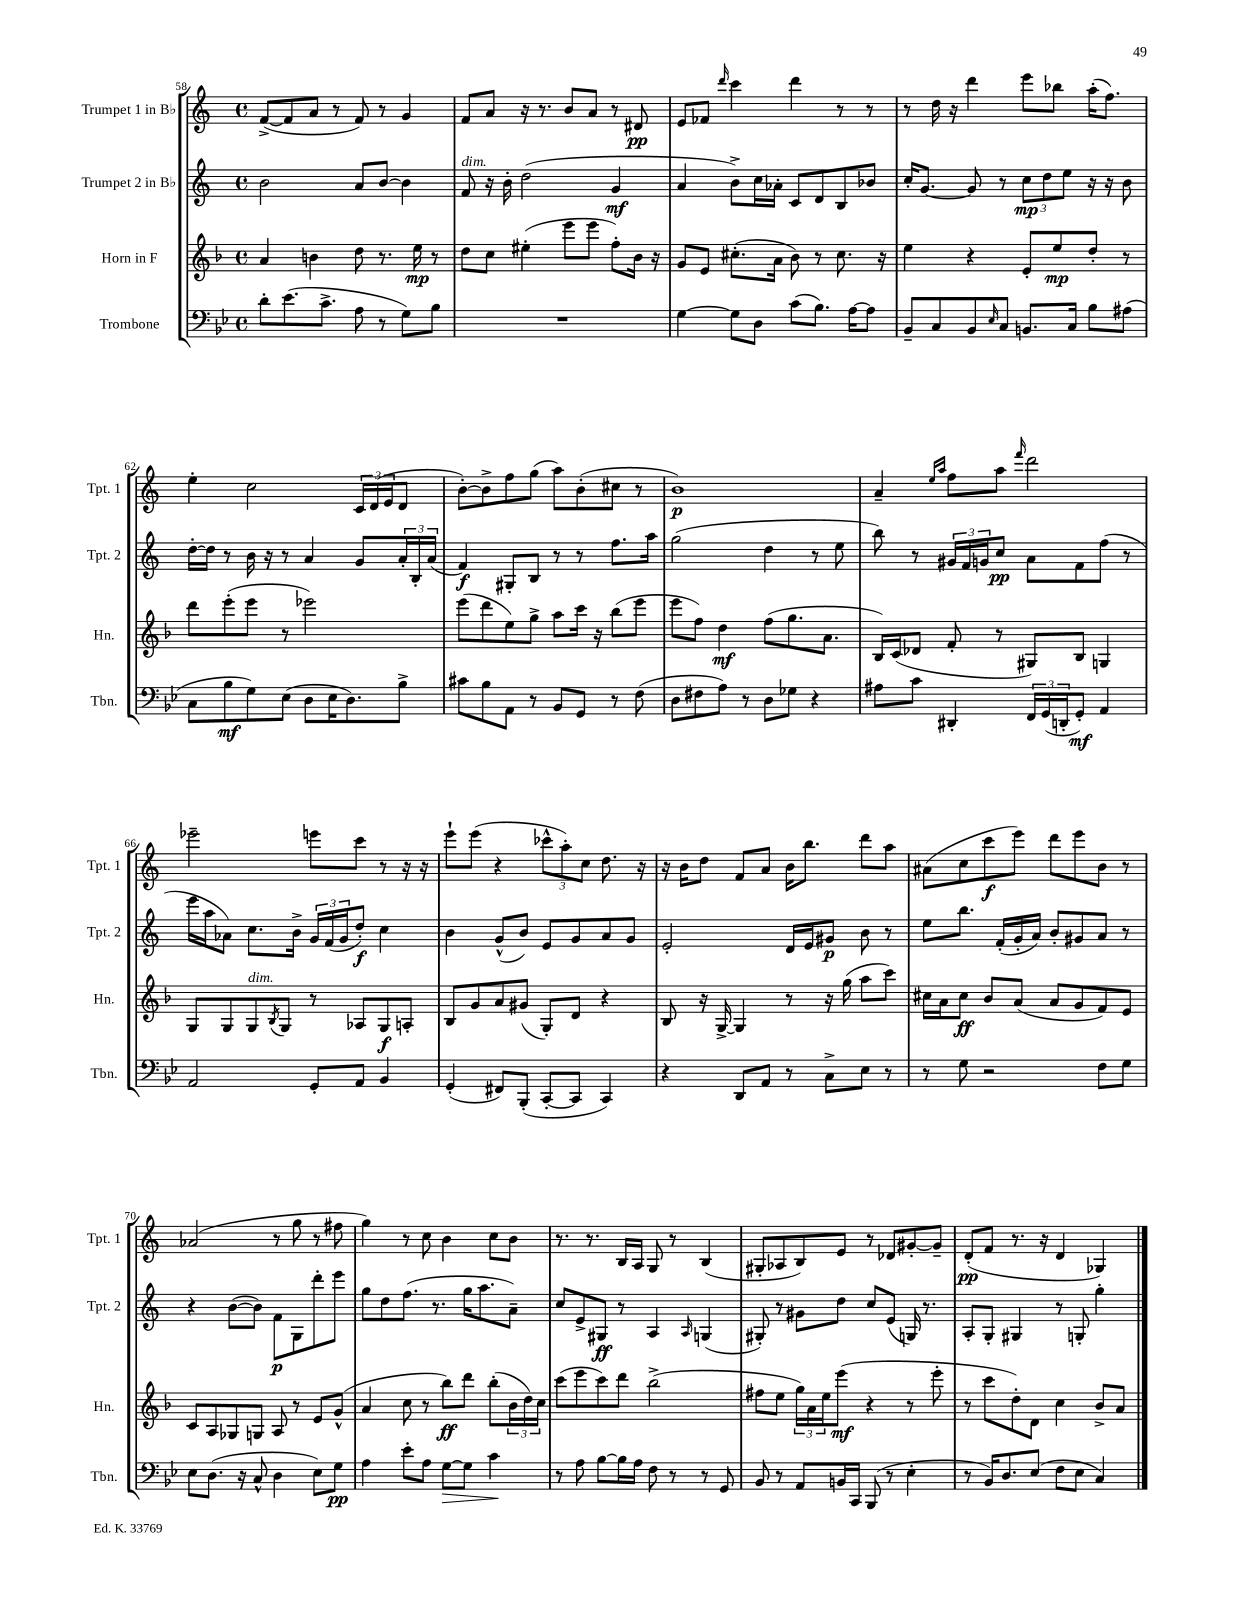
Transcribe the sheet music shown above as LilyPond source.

<<
\new StaffGroup <<
\new Staff = "s0" \with { instrumentName = "Trumpet 1 in Bb" shortInstrumentName = "Tpt. 1" } {
    \clef treble \key c \major \defaultTimeSignature \time 4/4
    f'8~->( f'8 a'8 r8 f'8) r8 g'4 |
    f'8 a'8 r16 r8. b'8 a'8 r8 dis'8\pp |
    e'8 fes'8 \grace { d'''16 } c'''4 d'''4 r8 r8 |
    r8 d''16 r16 d'''4 e'''8 bes''8 a''16-.( f''8.) |
    e''4-. c''2 \tuplet 3/2 { c'16 d'16( e'16 } d'8 |
    b'8~-.) b'8-> f''8 g''8( a''8) b'8-.( cis''8 r8 |
    b'1\p) |
    a'4-- \grace { e''16 a''16 } f''8 a''8 \grace { f'''16 } d'''2 |
    ees'''2-- e'''8 c'''8 r8 r16 r16 |
    e'''8-! e'''8( r4 \tuplet 3/2 { ces'''8-^ a''8-.) c''8 } d''8. r16 |
    r16 b'16 d''8 f'8 a'8 b'16 b''8. d'''8 a''8 |
    ais'8( c''8 c'''8\f e'''8) d'''8 e'''8 b'8 r8 |
    aes'2( r8 g''8 r8 fis''8 |
    g''4) r8 c''8 b'4 c''8 b'8 |
    r8. r8. b16 a16 g8 r8 b4( |
    gis8-. aes8 b8) e'8 r8 des'8 gis'8~-. gis'8-- |
    d'8-.\pp( f'8 r8. r16 d'4 ges4) \bar "|." |
}
\new Staff = "s1" \with { instrumentName = "Trumpet 2 in Bb" shortInstrumentName = "Tpt. 2" } {
    \clef treble \key c \major \defaultTimeSignature \time 4/4
    b'2 a'8 b'8~ b'4 |
    f'8^\markup { \italic "dim." } r16 b'16-. d''2( g'4\mf |
    a'4 b'8->) c''16 aes'16-. c'8 d'8 b8 bes'8 |
    c''16-. g'8.~ g'8 r8 \tuplet 3/2 { c''8\mp d''8 e''8 } r16 r16 b'8 |
    d''16~-. d''16 r8 b'16 r16 r8 a'4 g'8 \tuplet 3/2 { a'16-. b16-. a'16( } |
    f'4\f) gis8-. b8 r8 r8 f''8. a''16 |
    g''2( d''4 r8 e''8 |
    b''8) r8 \tuplet 3/2 { gis'16 f'16 g'16 } c''8\pp a'8 f'8 f''8( r8 |
    e'''16 a''16 aes'8) c''8. b'16-> \tuplet 3/2 { g'16 f'16( g'16 } d''8-.\f) c''4 |
    b'4 g'8-^( b'8) e'8 g'8 a'8 g'8 |
    e'2-. d'16 e'16 gis'8\p b'8 r8 |
    e''8 b''8. f'16-.( g'16-. a'16) b'8-. gis'8 a'8 r8 |
    r4 b'8~( b'8) f'8\p g8 d'''8-. e'''8 |
    g''8 d''8 f''8.( r8. g''16 a''8. a'8--) |
    c''8 e'8-> gis8\ff r8 a4 \grace { a16 } g4( |
    gis8-.) r8 gis'8 d''8 c''8 e'8( g16) r8. |
    a8-. g8-. gis4 r8 g8-. g''4-. \bar "|." |
}
\new Staff = "s2" \with { instrumentName = "Horn in F" shortInstrumentName = "Hn." } {
    \clef treble \key f \major \defaultTimeSignature \time 4/4
    a'4 b'4 d''8 r8. e''16\mp r8 |
    d''8 c''8 eis''4-.( e'''8 e'''8 f''8-.) bes'16 r16 |
    g'8 e'8 cis''8.-.( a'16 bes'8) r8 cis''8. r16 |
    e''4 r4 e'8-. e''8\mp d''8-. r8 |
    d'''8 e'''8-.( e'''8 r8 ees'''2) |
    e'''8( d'''8 e''8) g''8-> a''8 c'''16 r16 bes''8( e'''8 |
    e'''8 f''8) d''4\mf f''8( g''8. a'8. |
    bes16) c'16( des'8 f'8-. r8 gis8) bes8 g4 |
    g8 g8 g8^\markup { \italic "dim." } \acciaccatura { bes8 } g8 r8 aes8 g8\f a8-. |
    bes8 g'8 a'8 gis'8( g8-.) d'8 r4 |
    bes8 r16 g16~-> g4 r8 r16 g''16( a''8 c'''8) |
    cis''16 a'16 cis''8\ff bes'8 a'8( a'8 g'8 f'8) e'8 |
    c'8 a8 ges8 g8 a8 r8 e'8 g'8-^( |
    a'4 c''8 r8 bes''8\ff) d'''8 bes''8-.( \tuplet 3/2 { bes'16 d''16) c''16 } |
    c'''8( e'''8 c'''8) d'''8 bes''2->( |
    fis''8 e''8 \tuplet 3/2 { g''16) a'16 e''16 } e'''8\mf( r4 r8 e'''8-. |
    r8 c'''8 d''8-.) d'8 c''4 bes'8-> a'8 \bar "|." |
}
\new Staff = "s3" \with { instrumentName = "Trombone" shortInstrumentName = "Tbn." } {
    \clef bass \key bes \major \defaultTimeSignature \time 4/4
    d'8-. ees'8.( c'8.-> a8 r8 g8) bes8 |
    R1 |
    g4~ g8 d8 c'8( bes8.) a16~ a8 |
    bes,8-- c8 bes,8 \grace { ees16 } c8 b,8. c16 bes8 ais8( |
    c8 bes8\mf g8) ees8( d8 ees16 d8.) bes8-> |
    cis'8 bes8 a,8 r8 bes,8 g,8 r8 f8( |
    d8 fis8 a8) r8 d8 ges8 r4 |
    ais8 c'8 dis,4-. \tuplet 3/2 { f,16 g,16( d,16-. } g,8-.\mf) a,4 |
    a,2 g,8-. a,8 bes,4 |
    g,4-.( fis,8) bes,,8-.( c,8~-. c,8 c,4) |
    r4 d,8 a,8 r8 c8-> ees8 r8 |
    r8 g8 r2 f8 g8 |
    ees8 d8.( r16 c8-^ d4 ees8) g8\pp |
    a4 ees'8-. a8 g8~\> g8 c'4\! |
    r8 a8 bes8~ bes16 a16 f8 r8 r8 g,8 |
    bes,8 r8 a,8 b,16 c,16 bes,,8( r8 ees4-. |
    r8 bes,16) d8. ees8( f8 ees8 c4) \bar "|." |
}
>>
>>
\layout { \context { \Score currentBarNumber = #58 } }
